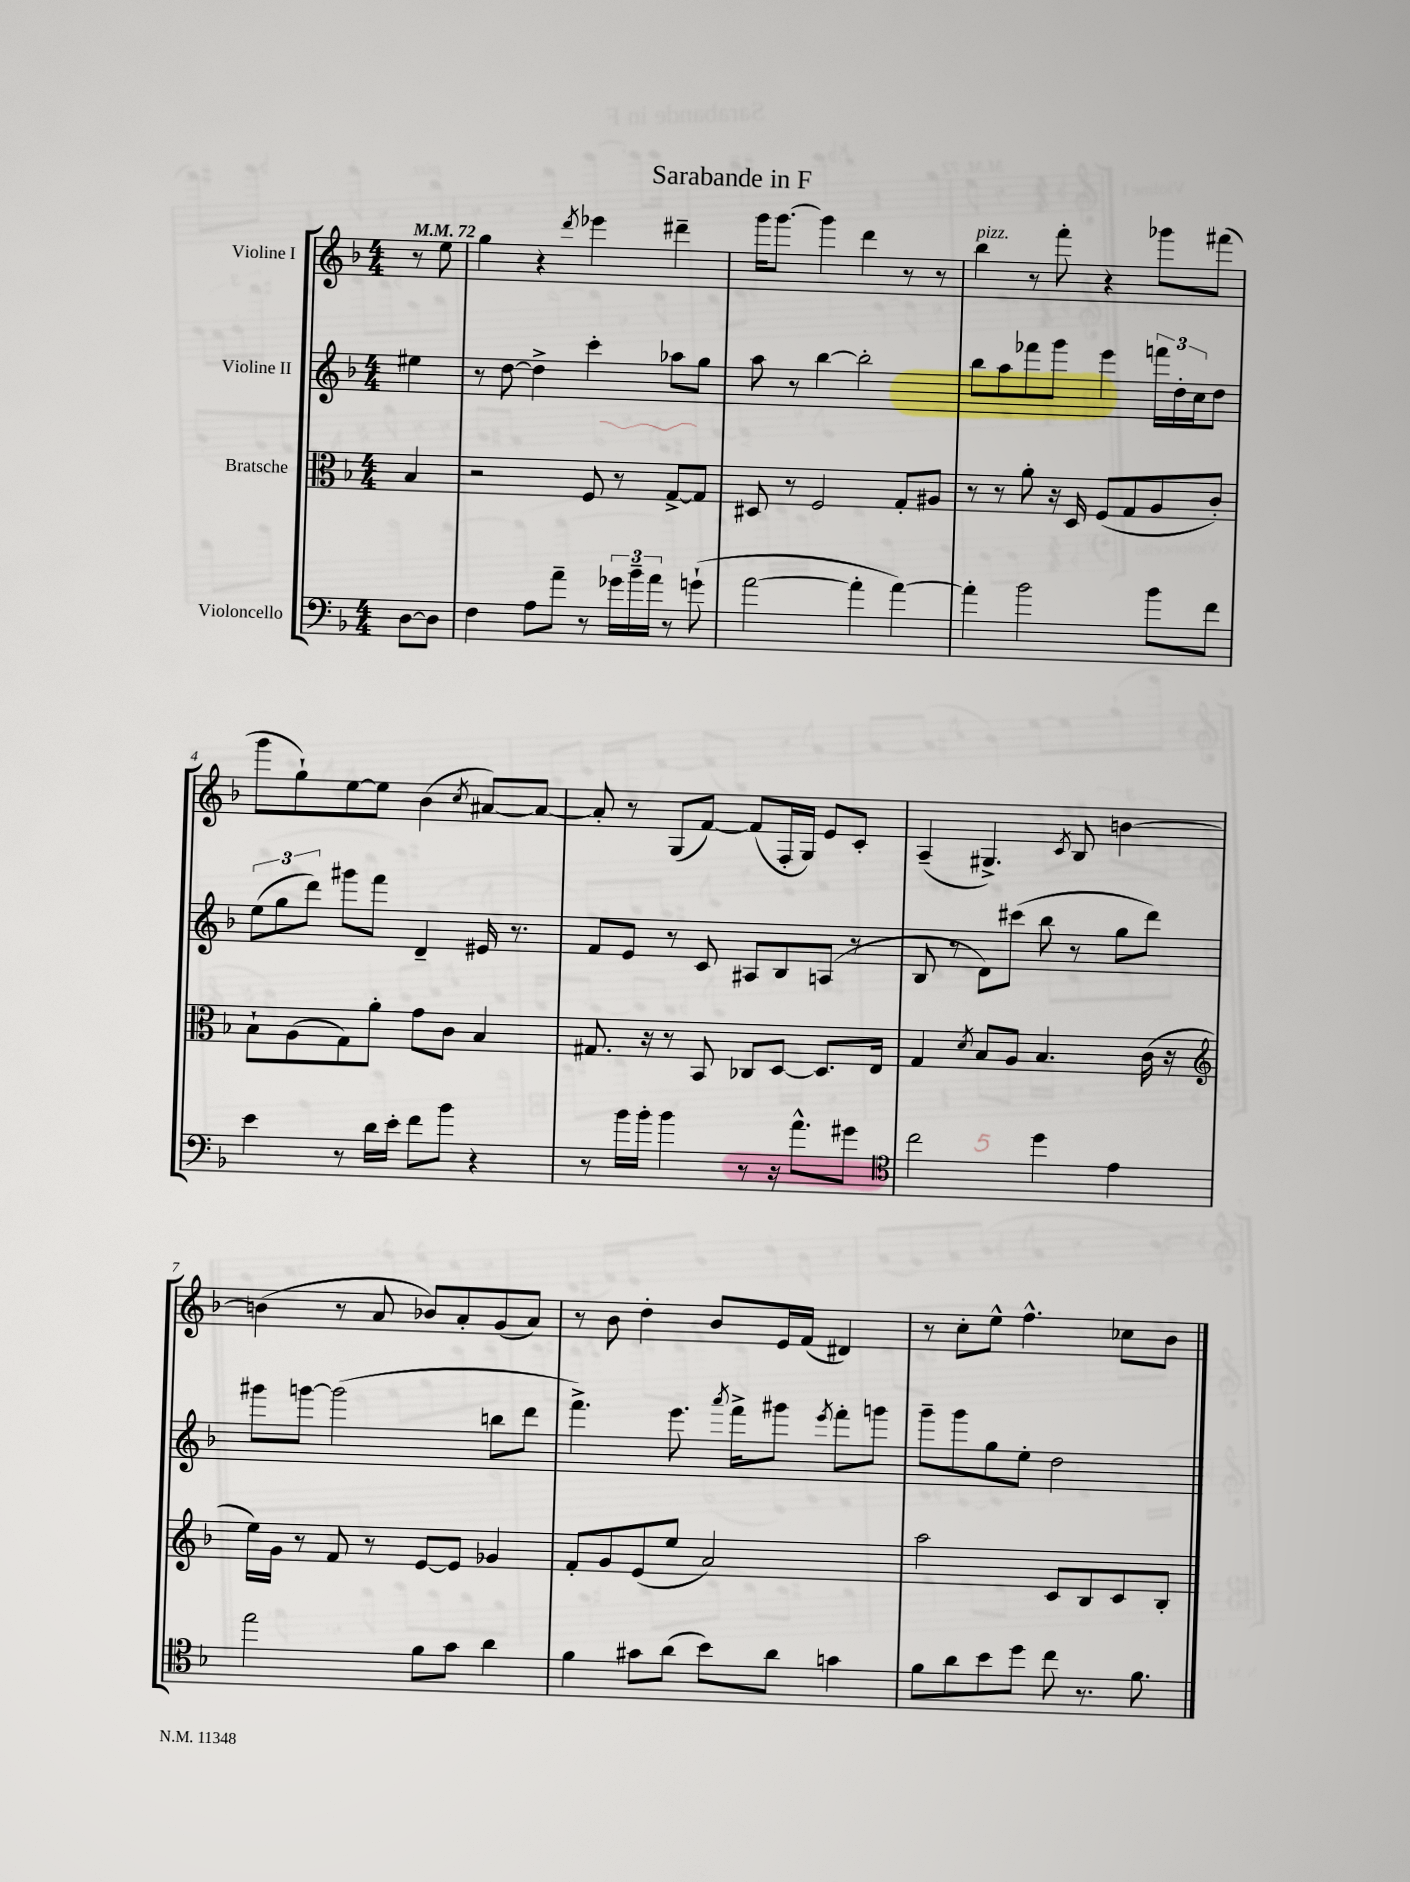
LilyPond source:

\header { title = "Sarabande in F" }
<<
\new StaffGroup <<
\new Staff = "s0" \with { instrumentName = "Violine I" } {
    \clef treble \key f \major \numericTimeSignature \time 4/4 \partial 4 \tempo 4 = 72
    r8 e''8 |
    g''4 r4 \acciaccatura { d'''8 } ees'''4 dis'''4-- |
    g'''16 g'''8.~ g'''4 d'''4 r8 r8 |
    bes''4^\markup { \italic "pizz." } r8 f'''8-. r4 ges'''8 fis'''8( |
    g'''8 g''8-!) e''8~ e''8 bes'4( \acciaccatura { c''8 } ais'8~) ais'8~ |
    ais'8-. r8 g8( f'8~) f'8( f16-. g16) e'8 c'8-. |
    a4--( gis4.->) \acciaccatura { c'8 } bes8 b'4~ |
    b'4( r8 a'8 bes'8) a'8-. g'8( a'8) |
    r8 bes'8 d''4-. bes'8 e'16 f'16( dis'4) |
    r8 c''8-. e''8-^ f''4.-^ ces''8 bes'8 \bar "|." |
}
\new Staff = "s1" \with { instrumentName = "Violine II" } {
    \clef treble \key f \major \numericTimeSignature \time 4/4 \partial 4
    eis''4 |
    r8 d''8~ d''4-> c'''4-. aes''8 g''8 |
    a''8 r8 bes''4~ bes''2-. |
    bes''8 a''8 fes'''8 g'''8 e'''4 \tuplet 3/2 { f'''16 d''16-. c''16 } d''8 |
    \tuplet 3/2 { e''8( g''8 d'''8) } gis'''8 f'''8 d'4-- eis'16 r8. |
    f'8 e'8 r8 c'8 ais8 bes8 a8( r8 |
    bes8 r8 d'8) cis'''8( bes''8 r8 g''8 d'''8) |
    gis'''8 g'''8~ g'''2( b''8 d'''8 |
    f'''4.->) e'''8. \acciaccatura { a'''8 } f'''16-> gis'''8 \acciaccatura { e'''8 } f'''8-. g'''8 |
    g'''8-- g'''8 g''8 e''8-. d''2 \bar "|." |
}
\new Staff = "s2" \with { instrumentName = "Bratsche" } {
    \clef alto \key f \major \numericTimeSignature \time 4/4 \partial 4
    bes4 |
    r2 f8 r8 g8~-> g8 |
    dis8 r8 f2 g8-. ais8 |
    r8 r8 a'8-. r16 d16 f8( g8 a8 c'8-.) |
    bes8-! a8( g8) a'8-. g'8 c'8 bes4 |
    gis8. r16 r8 bes,8 ces8 d8~ d8. e16 |
    g4 \acciaccatura { d'8 } bes8 a8 bes4. c'16( r16 |
    \clef treble e''16) g'16 r8 f'8 r8 e'8~ e'8 ges'4 |
    f'8-. g'8 e'8( e''8 a'2) |
    a''2 c'8 bes8 c'8 bes8-. \bar "|." |
}
\new Staff = "s3" \with { instrumentName = "Violoncello" } {
    \clef bass \key f \major \numericTimeSignature \time 4/4 \partial 4
    d8~ d8 |
    f4 a8 a'8-- r8 \tuplet 3/2 { ges'16 bes'16-- a'16 } r8 g'8-!( |
    a'2~ a'4-. a'4~) |
    a'4-. bes'2 bes'8 f'8 |
    e'4 r8 d'16 e'16-. f'8 bes'8 r4 |
    r8 bes'16 bes'16-. bes'4 r8 r16 a'8.-^ gis'8 |
    \clef tenor c''2 d''4 e'4 |
    e''2 f'8 g'8 a'4 |
    f'4 gis'8 a'8( bes'8) a'8 g'4 |
    f'8 a'8 bes'8 d''8 c''8 r8. f'8. \bar "|." |
}
>>
>>
